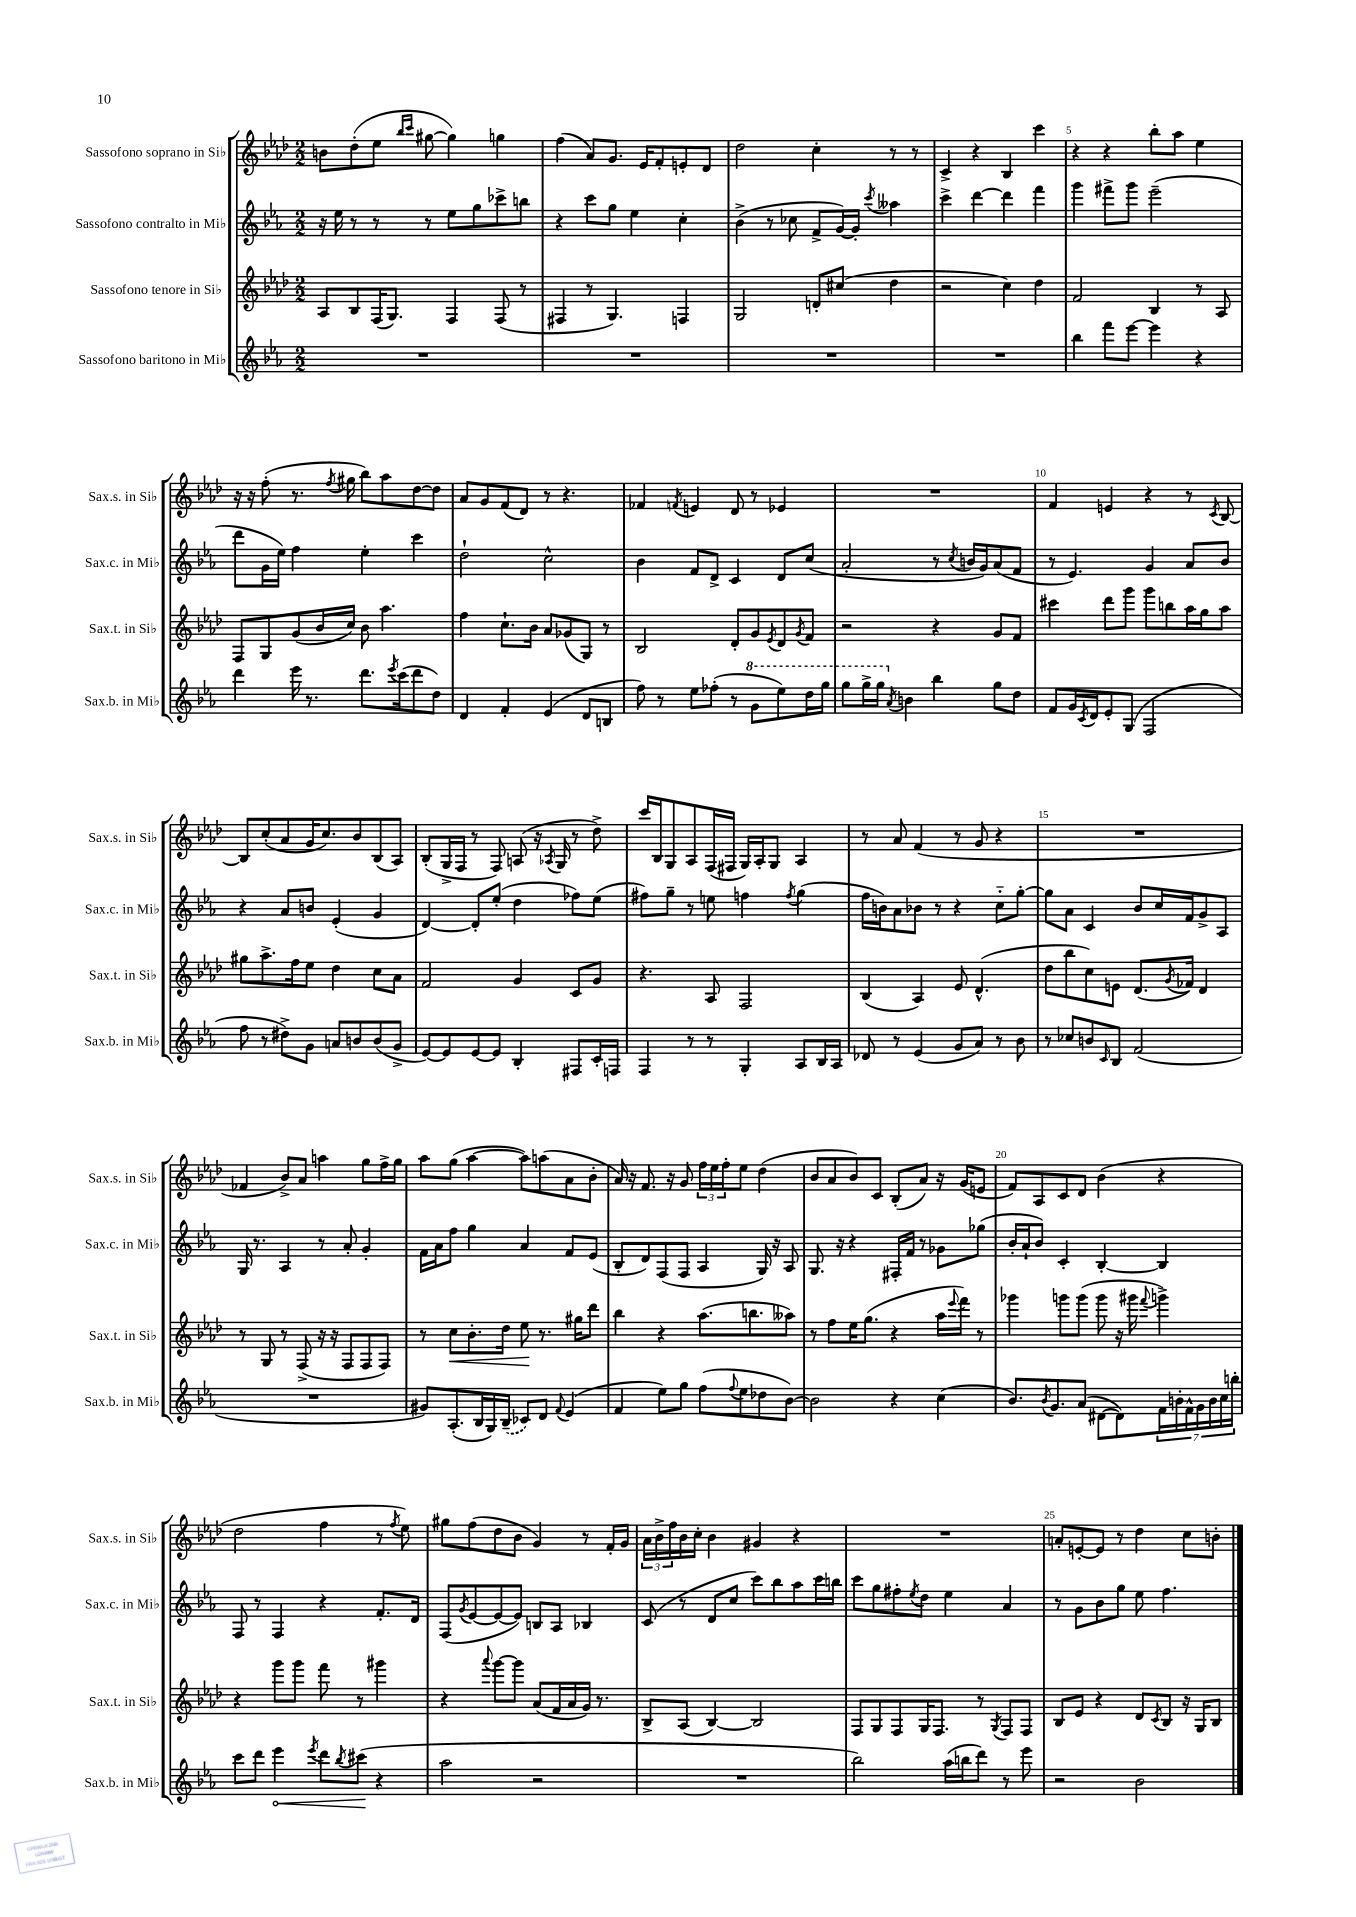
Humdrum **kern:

**kern	**kern	**kern	**kern
*staff4	*staff3	*staff2	*staff1
*clefG2	*clefG2	*clefG2	*clefG2
*k[b-e-a-]	*k[b-e-a-d-]	*k[b-e-a-]	*k[b-e-a-d-]
*M2/2	*M2/2	*M2/2	*M2/2
1r	8A-/L	16r	8b\L
.	.	16ee-\	.
.	8B-/	8r	(8dd-'\
.	(16F/K	8r	8ee-\J
.	8.G/J)	.	.
.	.	.	16qqbb-/LL
.	.	.	16qqccc/JJ
.	.	8r	[8gg#\
.	4F/	8ee-\L	4gg#\])
.	.	8gg\	.
.	(8F/	8ccc-^\	4gg\
.	8r	8bb\J	.
=	=	=	=
1r	4F#/	4r	(4ff\
.	8r	8ccc\L	8a-/L)
.	4.G/)	8gg\J	8.g/J
.	.	4ee-\	.
.	.	.	16e-/LK
.	.	.	8f'/
.	4F/	4cc'\	8e'/
.	.	.	8d-/J
=	=	=	=
1r	2G/	(4b-^\	2dd-\
.	.	8r	.
.	.	8cc-\	.
.	8d'/L	8f^/L	4cc'\
.	(8cc#/J	[16g/L)	.
.	.	16g'/]JJ	.
.	.	8qccc/	.
.	4dd-\	4aa--\	8r
.	.	.	8r
=	=	=	=
1r	2r	4ccc^\	4c^/
.	.	[4ddd\	4r
.	4cc\)	4ddd\]	4B-/
.	4dd-\	4fff\	4ccc\
=	=	=	=
4bb-\	2f/	4ggg\	4r
8fff\L	.	8fff#^\L	4r
[8eee-\J	.	8ggg\J	.
4eee-\]	4B-/	(2eee-~\	8bb-'\L
.	.	.	8aa-\J
4r	8r	.	4ee-\
.	8A-/	.	.
=	=	=	=
4ddd\	8F/L	8ddd\L	16r
.	.	.	16r
.	8G/	16g\L	(8ff'\
.	.	16ee-\JJ)	.
16eee-\	(8g/	4ff\	8.r
8.r	.	.	.
.	16b-/L	.	.
.	.	.	8qff/
.	16cc/JJ)	.	16gg#\
8.ddd\L	8b-\	4ee-'\	8bb-\L)
.	4.aa-\	.	8aa-\
8qeee-/	.	.	.
(16ccc\k	.	.	.
8ddd\	.	4ccc\	[8dd-\
8dd\J)	.	.	8dd-\]J
=	=	=	=
4d/	4ff\	2dd`\	8a-/L
.	.	.	8g/
4f'/	8.cc`\L	.	(8f/
.	.	.	8d-/J)
.	16b-\Jk	.	.
(4e-/	8a-/L	2cc^^\	8r
.	(8g-/	.	4.r
8d/L	8G/J)	.	.
8B/J	8r	.	.
=	=	=	=
8ff\)	2B-/	4b-\	4f-/
8r	.	.	.
.	.	.	8qf/
8ee-\L	.	8f/L	4e/
(8ff-'\J	.	8d^/J	.
8r	8d-'/L	4c/	8d-/
8gg\L	8g/	.	8r
.	8qe-/	.	.
8eee-\)	8d-/	8d/L	4e-/
.	8qg/	.	.
16ddd\L	8f/J	(8cc/J	.
16ggg\JJ	.	.	.
=	=	=	=
8ggg\L	2r	2a-'/	1r
16ggg^\L	.	.	.
16ggg\JJ	.	.	.
8qa-/	.	.	.
4b\	.	.	.
4bb-\	4r	8r	.
.	.	8qcc/	.
.	.	16b/LL	.
.	.	16g/J)	.
8gg\L	8g/L	(8a-/	.
8dd\J	8f/J	8f/J	.
=	=	=	=
8f/L	4ccc#\	8r	4f/
16g/L	.	4.e-/)	.
8qc/	.	.	.
16d/J	.	.	.
8e-'/	8ddd-\L	.	4e/
(8G/J	8ggg\J	.	.
2F/	8ggg\L	4g/	4r
.	8bb\	.	.
.	16aa-\L	8a-/L	8r
.	16gg\J	.	.
.	.	.	8qc/
.	8aa-\J	8b-/J	[8B-/
=	=	=	=
8ff\	8gg#\L	4r	8B-/]L
8r	8.aa-^\	.	(8cc'/
8dd#^\L)	.	8a-/L	8a-/
.	16ff\k	.	.
8g\J	8ee-\J	8b/J	16g/K
.	.	.	8.cc/)
8a/L	4dd-\	(4e-'/	.
8b/	.	.	8b-/
(8b/	8cc\L	4g/	(8B-/
8g^/J	8a-\J	.	8A-/J)
=	=	=	=
[8e-/L)	2f/	[4d/)	(8B-'/L
8e-/]	.	.	16G^/L
.	.	.	16F/JJ
[8e-/	.	8d'/]L	8r
8e-/]J	.	(8ee-'/J	8F/)
4B-'/	4g/	4dd\	(8A/
.	.	.	16r
.	.	.	8qA-/
.	.	.	16G/
8F#/L	8c/L	8ff-\L)	8r
16c'/L	8g/J	(8ee-\J	8dd-^\)
16F/JJ	.	.	.
=	=	=	=
4F/	4.r	8ff#\L)	16ccc/LL
.	.	.	16B-/J
.	.	8gg~\J	8G/
8r	.	8r	8A-/
8r	8A-/	8ee\	(16F/L
.	.	.	16F#/JJ
4G'/	2F/	4ff\	16G/LL)
.	.	.	16A-'/J
.	.	.	8G/J
.	.	8qff/	.
8A-/L	.	(4gg\	4A-/
16B-/L	.	.	.
16A-/JJ	.	.	.
=	=	=	=
8d-/	(4B-/	16ff\LL	8r
.	.	16b\J)	.
8r	.	8a-\	8a-/
(4e-/	4A-/)	8b-\J	(4f/
.	.	8r	.
8g/L	8e-/	4r	8r
8a-/J)	(4.d-^^/	.	8g/
8r	.	8cc'~\L	4r
8b-\	.	[8gg'\J	.
=	=	=	=
8r	8dd-\L	8gg\]L	1r
8cc-/L	8bb-\	8a-\J	.
8b/	8cc\)	4c/	.
16qqc/	.	.	.
8B-/J	8e\J	.	.
(2f/	(8.d-/L	8b-/L	.
.	.	16cc/L	.
.	8qg/	.	.
.	16f-/Jk)	16f/J	.
.	4d-/	8g^/	.
.	.	8A-/J	.
=	=	=	=
1r	8r	16G/	4f-/
.	.	8.r	.
.	8G/	.	.
.	8r	4A-/	8b-^/L)
.	(8F^/	.	8a-/J
.	16r	8r	4aa\
.	16r	.	.
.	8F/L	8a-'/	.
.	8F/	4g'/	8gg\L
.	8F/J)	.	16ff^\L
.	.	.	16gg\JJ
=	=	=	=
8g#/L)	8r	16f\LL	8aa-\L
.	.	16a-\J	.
(8.A-'/	8cc\L	8ff\J	(8gg\J
.	8.b-'\	4gg\	[4aa-\
16B-/L	.	.	.
16G/)	.	.	.
(16B-~/JJ	16dd-\Jk	.	.
8c-/L)	8ee-\	4a-/	8aa-\]L)
8d/J	8.r	.	(8aa\
8qqf/	.	.	.
(4e-/	.	8f/L	8a-\
.	16gg#\LK	.	.
.	8ddd-\J	(8e-/J	8b-'\J
=	=	=	=
4f/	4bb-\	8B-'/L	16a-/)
.	.	.	16r
.	.	8d/)	8.f/
8ee-\L)	4r	(8F/	.
.	.	.	16r
8gg\J	.	8F/J	8g/
(8ff\L	(8.aa-\L	4A-/	24ff\LL
.	.	.	24ee-\
.	.	.	24ff'\J
8qqff/	.	.	.
8ee-\	.	.	8ee-\J
.	8.bb\	.	.
8dd-\	.	16G/)	(4dd-\
.	.	16r	.
[8b-\J)	8aa--\J)	8A-/	.
=	=	=	=
2b-\]	8r	8.G/	8b-/L
.	8ff\L	.	8a-/
.	.	16r	.
.	16ee-\K	4r	8b-/)
.	(8.gg\J	.	.
.	.	.	8c/J
4r	4r	16F#'/LL	(8B-'/L
.	.	16f/JJ	.
.	.	8r	8a-/J)
(4cc\	16aa-\LL	8g-\L	16r
.	8qqeee-/	.	.
.	16fff\JJ)	.	(16g/LK
.	8r	(8gg-\J	8e/J
=	=	=	=
8.b-/L)	4ggg-\	16b-'/LL	8f/L)
.	.	16a-`/J	.
.	.	8b-/J)	8A-/
8qb-/	.	.	.
8.g/	.	.	.
.	8ggg\L	4c'/	8c/
(8a-/J	(8ggg\J	.	8d-/J
[8d#\L	8ggg\	[4B-'/	(4b-\
8d#\])	16r	.	.
.	16ggg#\	.	.
.	8qqfff/	.	.
28f\L	4ggg^\)	4B-/]	4r
28b'\	.	.	.
28f^^\	.	.	.
28g\	.	.	.
28b\	.	.	.
28cc\	.	.	.
28bb'\JJ	.	.	.
=	=	=	=
8ccc\L	4r	8F/	2dd-\
8ddd\J	.	8r	.
4eee-\	8ggg\L	4F/	.
.	8ggg\J	.	.
8qeee-/	.	.	.
8ddd\L	8fff\	4r	4ff\
8qbb-/	.	.	.
(8ccc#\J	8r	.	.
4r	4ggg#\	8.f'/L	8r
.	.	.	8qff/
.	.	.	8ee-\)
.	.	16d/Jk	.
=	=	=	=
2aa-\	4r	(8F/L	8gg#\L
.	.	8qg/	.
.	.	[8e-/	(8ff\
.	8qqaaa-/	.	.
.	[8ggg\L	8e-/_	8dd-\
.	8ggg\]J	8e-/]J)	8b-\J
2r	(8a-/L	8B/L	4g/)
.	16f/L	8A-/J	.
.	16a-/	.	.
.	16g/JJ)	4B-/	8r
.	8.r	.	.
.	.	.	16f'/LL
.	.	.	16g/JJ
=	=	=	=
1r	8B-^/L	(8c/	24a-\LL
.	.	.	24b-^\
.	.	.	24ff\
.	(8A-/J	8r	16b-\
.	.	.	16cc'\JJ
.	[4B-/)	8d/L	4b-\
.	.	8cc/J	.
.	2B-/]	8ccc\L)	4g#/
.	.	8bb-\	.
.	.	8aa-\	4r
.	.	16ccc\L	.
.	.	16bb\JJ	.
=	=	=	=
2bb-\)	8F/L	8ccc\L	1r
.	8G/	8gg\	.
.	8F/	8ff#'\	.
.	.	8qee-/	.
.	16G/K	8dd\J	.
.	8.F/J	.	.
(16aa-\LL	.	4ee-\	.
16bb\J	.	.	.
8ddd\J)	8r	.	.
.	8qG/	.	.
8r	8F/L	4a-/	.
8eee-\	8F/J	.	.
=	=	=	=
2r	8B-/L	8r	8a'/L
.	8e-/J	8g\L	[8e'/
.	4r	8b-\	8e/]J
.	.	8gg\J	8r
2b-\	8d-/L	8ee-\	4dd-\
.	8qc/	.	.
.	8B-/J	4.ff\	.
.	16r	.	8cc\L
.	16G/LK	.	.
.	8B-/J	.	8b'\J
==	==	==	==
*-	*-	*-	*-
